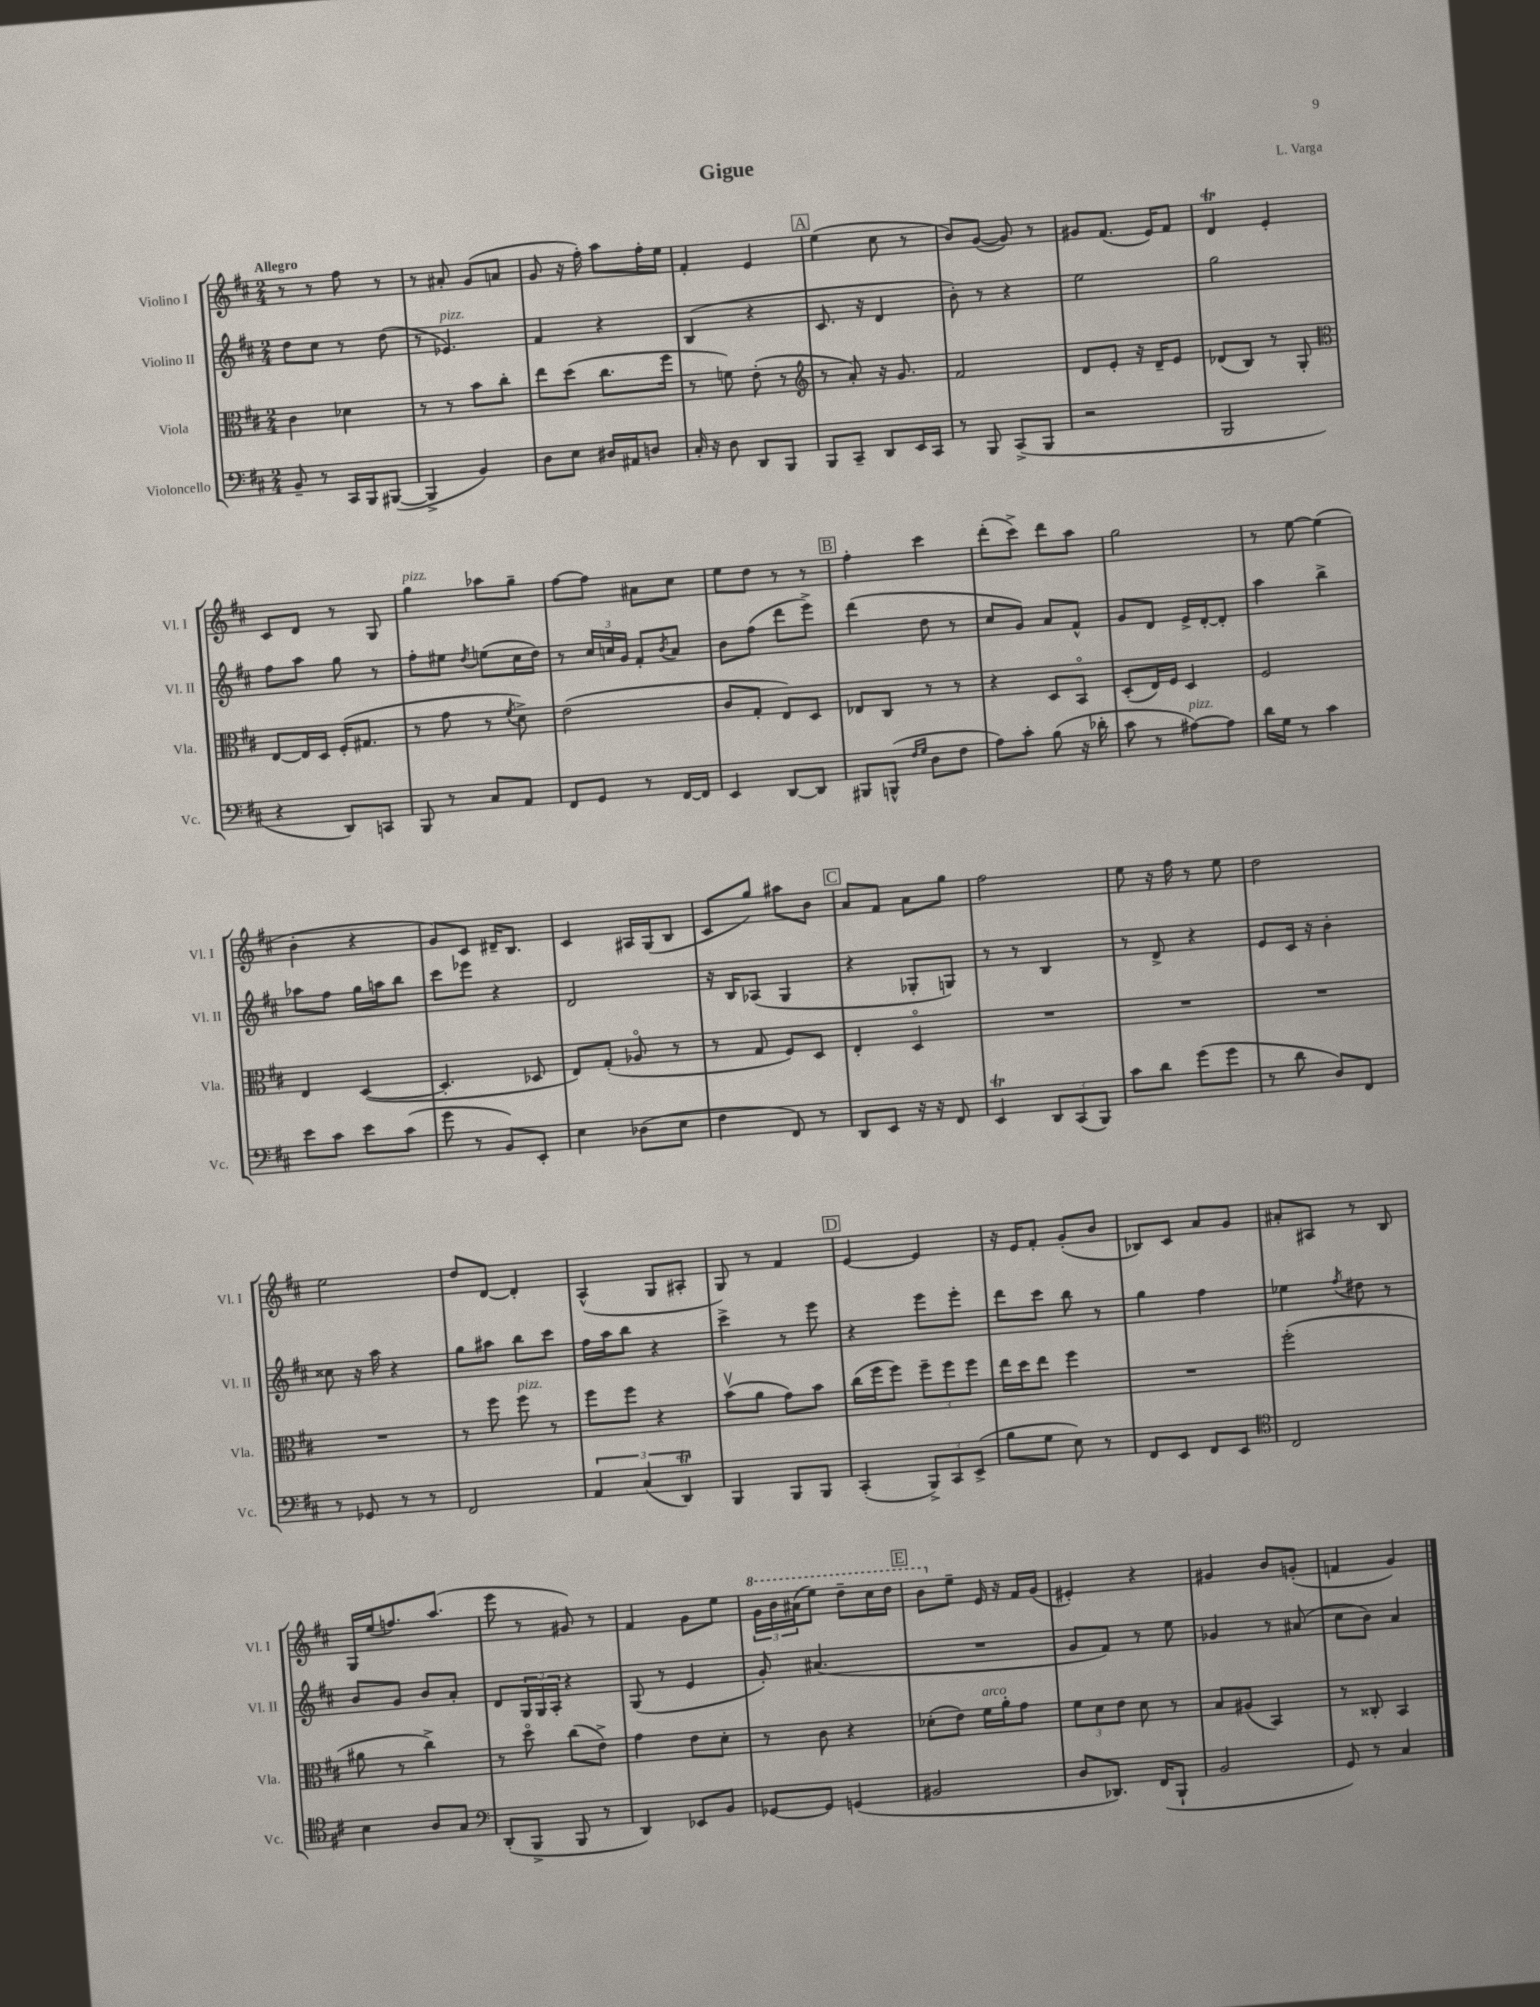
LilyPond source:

\header { title = "Gigue" composer = "L. Varga" }
<<
\new StaffGroup <<
\new Staff = "s0" \with { instrumentName = "Violino I" shortInstrumentName = "Vl. I" } {
    \clef treble \key d \major \numericTimeSignature \time 2/4 \tempo "Allegro"
    r8 r8 fis''8 r8 |
    r8 ais'8-. g'8( a'8 |
    g'8 r16 fis''16-.) a''8 fis''16-. e''16 |
    fis'4-. e'4 |
    \mark \markup { \box "A" } e''4( cis''8 r8 |
    b'8) g'8~( g'8) r8 |
    gis'8 fis'8.( e'16) fis'8 |
    d'4\trill e'4-. |
    cis'8 d'8 r8 g8 |
    g''4^\markup { \italic "pizz." } aes''8 g''8-- |
    fis''8~ fis''8 ais'8 cis''8 |
    e''8 d''8 r8 r8 |
    \mark \markup { \box "B" } fis''4-. cis'''4 |
    d'''8-.( cis'''8->) d'''8 a''8 |
    g''2 |
    r8 e''8~ e''4( |
    b'4-. r4 |
    g'8) cis'8 dis'16-- b8. |
    cis'4 ais16 g16( b8 |
    cis'8 g''8) ais''8 b'8 |
    \mark \markup { \box "C" } a'8 fis'8 a'8 g''8 |
    fis''2 |
    e''8 r16 fis''16 r8 e''8 |
    d''2 |
    e''2 |
    d''8 d'8~ d'4-. |
    a4-^( g8 ais8-. |
    g8) r8 fis'4 |
    \mark \markup { \box "D" } e'4~ e'4 |
    r16 e'16 fis'8-. g'8-.( b'8 |
    bes8) cis'8 a'8 g'8 |
    ais'8-. ais8 r8 b8 |
    g16 e''16( f''8.) a''8.( |
    e'''8 r8 gis'8) r8 |
    fis'4 g'8 e''8 |
    \tuplet 3/2 { \ottava #1 g''16 b''16 ais''16( } e'''8) d'''8-- cis'''16 d'''16 |
    \mark \markup { \box "E" } b''8 \ottava #0 e''8-- e'16 r16 fis'16 g'16( |
    eis'4-.) r4 |
    gis'4 b'8 g'8-.( |
    f'4 g'4) \bar "|." |
}
\new Staff = "s1" \with { instrumentName = "Violino II" shortInstrumentName = "Vl. II" } {
    \clef treble \key d \major \numericTimeSignature \time 2/4
    d''8 cis''8 r8 d''8( |
    r8 ees'4.^\markup { \italic "pizz." }) |
    fis'4 r4 |
    b4( r4 |
    \mark \markup { \box "A" } cis'8. r16 d'4 |
    b'8-.) r8 r4 |
    e''2 |
    g''2 |
    fis''8 a''8 g''8 r8 |
    fis''8-. eis''8 \acciaccatura { d''8 } e''8( cis''16 d''16) |
    r8 \tuplet 3/2 { cis''16 c''16 g'16 } fis'8-. \acciaccatura { b'8 } a'8 |
    b'8 fis''8( d'''8 e'''8->) |
    \mark \markup { \box "B" } d'''4( d''8 r8 |
    cis''8 g'8) a'8 fis'8-^ |
    g'8 d'8 e'16-> d'16~-. d'8-. |
    a''4 b''4-> |
    aes''8 fis''8 g''16 a''16 b''8 |
    cis'''8 ees'''8 r4 |
    d'2 |
    r16 b16 aes8( g4 |
    \mark \markup { \box "C" } r4 ges8-. g8) |
    r8 r8 b4 |
    r8 d'8-> r4 |
    e'8 cis'16 r16 b'4-. |
    cisis''8 r16 a''16 r4 |
    g''8 ais''8 b''8 cis'''8 |
    fis''16 a''16 b''8 r4 |
    cis'''4-> r8 e'''8 |
    \mark \markup { \box "D" } r4 e'''8 e'''8-. |
    d'''8 cis'''8 b''8 r8 |
    g''4 fis''4 |
    ees''4 \acciaccatura { fis''8 } dis''8 r8 |
    b'8 g'8 b'8 a'8-. |
    d'8 \tuplet 3/2 { g16 g16 a16-. } r4 |
    g8( r8 e'4 |
    g'8-.) ais'4.( |
    \mark \markup { \box "E" } R2 |
    g'8 fis'8) r8 e''8 |
    ges'4 r8 ais'8( |
    cis''8 b'8) a'4 \bar "|." |
}
\new Staff = "s2" \with { instrumentName = "Viola" shortInstrumentName = "Vla." } {
    \clef alto \key d \major \numericTimeSignature \time 2/4
    cis'4 des'4 |
    r8 r8 b'8 cis''8-. |
    e''8 d''8( cis''8. fis''16 |
    r8 f'8) e'8-.( r8 |
    \mark \markup { \box "A" } \clef treble r8 a'8-.) r16 g'8. |
    fis'2 |
    d'8 e'8-. r16 d'16-- e'8 |
    des'8( b8) r8 g8-. |
    \clef alto e8~ e16 d16 fis16-.( gis8. |
    r8 g'8 r8 \acciaccatura { fis'8 } d'8->) |
    e'2( |
    cis'8 g8-. e8) d8 |
    \mark \markup { \box "B" } ees8 cis8 r8 r8 |
    r4 d8 b,8\flageolet |
    d8-.( e16) fis16 d4 |
    fis2 |
    e4 d4~( |
    d4.-. des8 |
    e8) g8-.( aes8\flageolet r8 |
    r8 g8 fis8) d8 |
    \mark \markup { \box "C" } e4-. d4\flageolet |
    R2 |
    R2 |
    R2 |
    R2 |
    r8 fis''8 fis''8^\markup { \italic "pizz." } r8 |
    fis''8 fis''8 r4 |
    b'8\upbow( a'8 g'8) b'8 |
    \mark \markup { \box "D" } cis''16( fis''16 fis''8) \tuplet 3/2 { fis''8-- fis''8 fis''8 } |
    e''16 d''16 e''8 fis''4 |
    R2 |
    fis''2-.( |
    ais'8 r8 cis''4->) |
    r8 d''8\flageolet cis''8( e'8->) |
    g'4 e'8 d'8-. |
    r8 cis'8 r4 |
    \mark \markup { \box "E" } des'8-.( e'8) fis'16^\markup { \italic "arco" } a'16-. g'8 |
    \tuplet 3/2 { fis'8 d'8 e'8 } d'8 r8 |
    b8 ais8( b,4) |
    r8 cisis8-. b,4 \bar "|." |
}
\new Staff = "s3" \with { instrumentName = "Violoncello" shortInstrumentName = "Vc." } {
    \clef bass \key d \major \numericTimeSignature \time 2/4
    b,8-- r8 cis,16 b,,16 bis,,8~( |
    bis,,4-> b,4) |
    d8 e8 dis16 ais,16 d8 |
    cis16-. r16 d8 d,8 b,,8 |
    \mark \markup { \box "A" } b,,8 cis,8-- d,8 e,16 cis,16 |
    r8 b,,8 cis,8->( b,,8 |
    r2 |
    b,,2 |
    r4 d,8) c,8 |
    b,,8 r8 cis8 a,8 |
    fis,8 g,8 r8 fis,16~ fis,16 |
    e,4 d,8~ d,8 |
    \mark \markup { \box "B" } bis,,8 b,,8-^( \grace { fis16 g16 } d8 fis8 |
    a8) cis'8-. b8( r16 des'16-. |
    cis'8 r8 ais8~^\markup { \italic "pizz." }) ais8 |
    d'16 g16 r8 cis'4 |
    e'8 cis'8 e'8 cis'8( |
    g'8 r8 b,8) e,8-. |
    e4 des8( e8 |
    fis4 fis,8) r8 |
    \mark \markup { \box "C" } d,8 e,8 r16 r16 fis,8 |
    e,4\trill \tuplet 3/2 { d,8 cis,8( b,,8) } |
    cis'8 d'8 g'8( g'8 |
    r8 d'8 d8) fis,8 |
    r8 ges,8 r8 r8 |
    fis,2 |
    \tuplet 3/2 { a,4 cis4( d,4\trill) } |
    b,,4 b,,8 b,,8 |
    \mark \markup { \box "D" } cis,4-.( \tuplet 3/2 { b,,8->) cis,8 e,8->( } |
    b8 g8 e8) r8 |
    fis,8 e,8 fis,8 e,8 |
    \clef tenor cis2 |
    b4 a8 g8 |
    \clef bass d,8-.( b,,8-> b,,8 r8 |
    d,4) ees,8 b,8 |
    ges,8~ ges,8 g,4( |
    \mark \markup { \box "E" } bis,2 |
    d8 des,8.) fis,16( b,,8-! |
    b,2 |
    g,8) r8 cis4 \bar "|." |
}
>>
>>
\layout { \context { \Score \remove "Bar_number_engraver" } }
